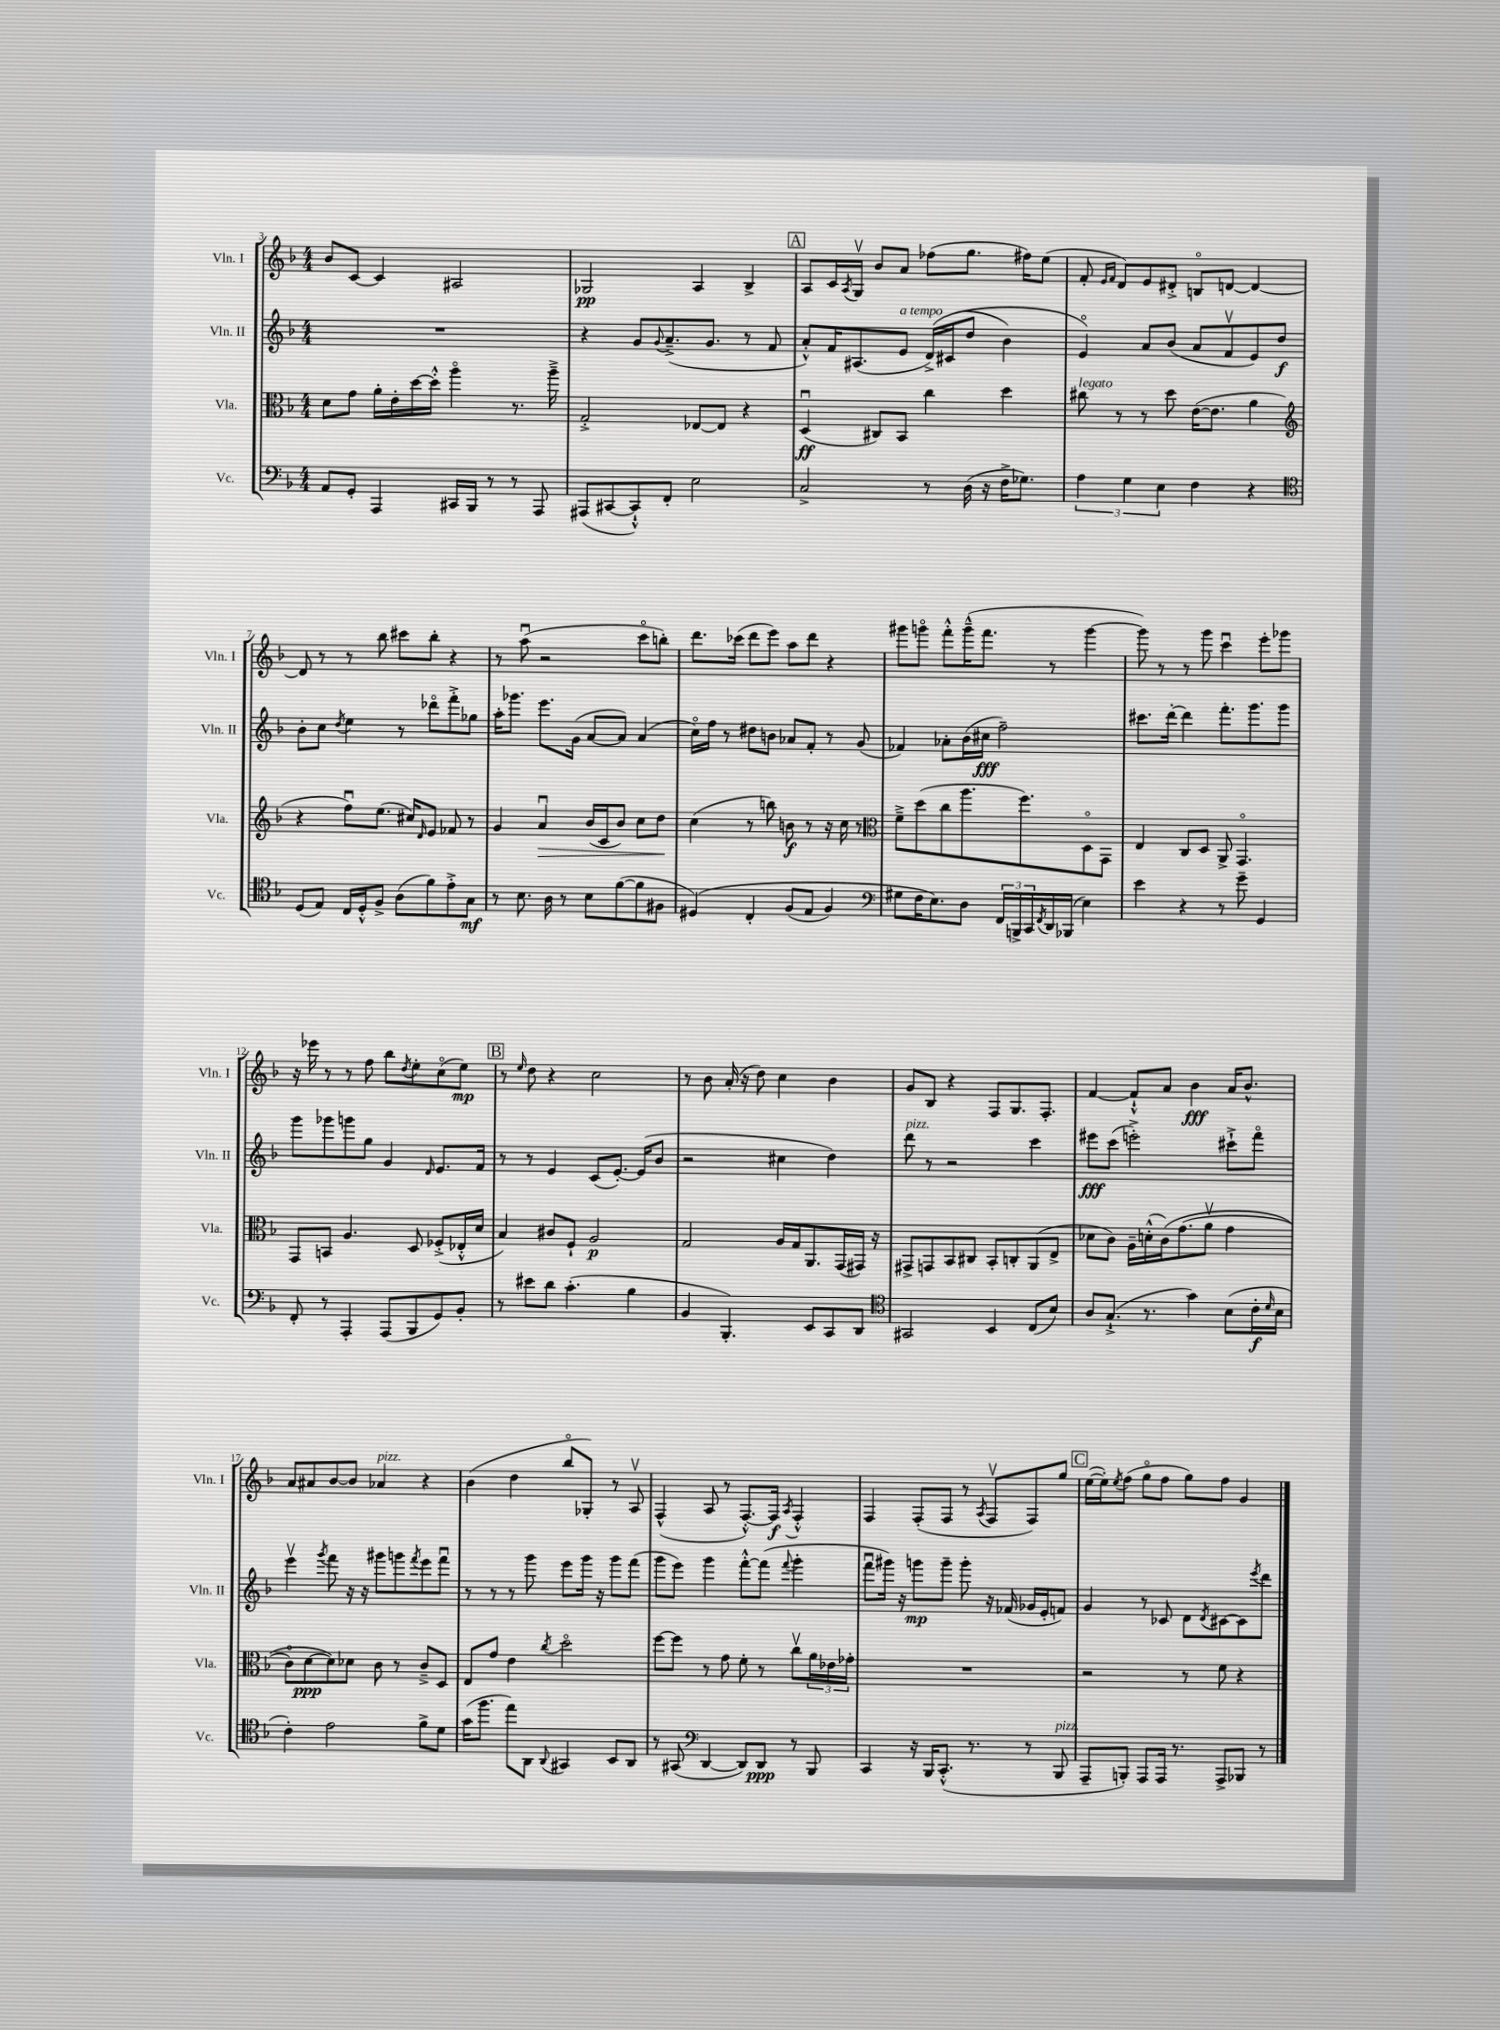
<<
\new StaffGroup <<
\new Staff = "s0" \with { instrumentName = "Vln. I" shortInstrumentName = "Vln. I" } {
    \clef treble \key f \major \numericTimeSignature \time 4/4
    bes'8 c'8~ c'4 ais2 |
    ges2\pp a4 bes4-> |
    \mark \markup { \box "A" } a8 c'16 \acciaccatura { a8 } g16\upbow bes'8 a'8 fes''8( g''8. fis''16) e''8( |
    f'8-. \grace { e'16 f'16 } d'8) e'8 dis'8-.-> b8\flageolet d'8~ d'4~ |
    d'8 r8 r8 bes''8 cis'''8 bes''8-. r4 |
    r8 a''8\downbow( r2 c'''8\flageolet b''8-.) |
    d'''8. ces'''16( d'''8 e'''8) a''8 d'''8 r4 |
    gis'''8 g'''8\flageolet f'''8-.-^ g'''16---^( f'''8. r8 g'''4~ |
    g'''8) r8 r8 g'''8 c'''4\downbow e'''8-. ges'''8 |
    r16 ees'''16 r8 r8 f''8 bes''8 \acciaccatura { d''8 } e''8-. c''8\flageolet( e''8\mp) |
    \mark \markup { \box "B" } r8 \grace { e''16 } d''8 r4 c''2 |
    r8 bes'8 a'16-.( r16 d''8) c''4 bes'4 |
    g'8 bes8 r4 f8 g8. f8.-. |
    f'4~ f'8-!-^ a'8 bes'4\fff a'16 bes'8.-^ |
    a'8 ais'8 bes'8~ bes'8 aes'4^\markup { \italic "pizz." } r4 |
    bes'4( d''4 bes''8\flageolet ges8-.) r8 a8\upbow |
    f4-^( a8 r8 f8.~-.-^) f16\f \acciaccatura { a8 } f4-.-^ |
    f4 f8-.( f8 r8 \acciaccatura { a8 } f8\upbow f8) g''8 |
    \mark \markup { \box "C" } e''16~( e''16-.) \acciaccatura { e''8 } f''8( g''8\flageolet f''8 g''8) f''8 g'4 \bar "|." |
}
\new Staff = "s1" \with { instrumentName = "Vln. II" shortInstrumentName = "Vln. II" } {
    \clef treble \key f \major \numericTimeSignature \time 4/4
    R1 |
    r4 g'8 \appoggiatura { g'8 } a'8.--->( g'8. r8 f'8 |
    \mark \markup { \box "A" } a'8-.-^) f'16 ais8.( e'8^\markup { \italic "a tempo" } d'16->)\( cis'16( d''8 bes'4) |
    e'4\flageolet\) a'8 bes'8( a'8 f'8\upbow e'8) d''8\f |
    bes'8-. c''8 \acciaccatura { d''8 } e''4 r8 des'''8\flageolet f'''8-.-> ges''8 |
    a''16-. ges'''8. e'''8. g'16( a'8~ a'8) a'4( |
    c''16\flageolet) f''16 r8 dis''8 b'8 aes'8 f'8-. r8 g'8( |
    fes'4) aes'8-. bes'16( cis''16\fff f''2--) |
    cis'''8. d'''16~-. d'''4 f'''8.-. g'''8. g'''8 |
    g'''8 ges'''8 g'''8 g''8 g'4 \grace { d'16 } e'8. f'16 |
    \mark \markup { \box "B" } r8 r8 e'4 c'8( e'8.~-.) e'16( bes'8 |
    r2 cis''4 d''4) |
    d'''8^\markup { \italic "pizz." } r8 r2 c'''4 |
    eis'''8\fff c'''8( e'''2-.->) cis'''8-!-> f'''8\flageolet |
    e'''4\upbow \acciaccatura { g'''8 } f'''8 r16 r16 gis'''8 g'''8 \acciaccatura { f'''8 } e'''8 f'''8\downbow |
    r8 r8 r8 g'''8 e'''8 g'''16 r16 g'''8 f'''8( |
    g'''8 e'''8) g'''4 f'''8~-.-^ f'''8( \appoggiatura { f'''8 } g'''4-. |
    f'''8\downbow gis'''16) r16 g'''8\mp g'''8-- g'''8-. r16 fes'16( ges'16 e'16-. f'8) |
    \mark \markup { \box "C" } g'4 r8 ces'8 d'8 \acciaccatura { d'8 } cis'8~ cis'8 \acciaccatura { e'''8 } d'''8 \bar "|." |
}
\new Staff = "s2" \with { instrumentName = "Vla." shortInstrumentName = "Vla." } {
    \clef alto \key f \major \numericTimeSignature \time 4/4
    d'8 g'8 a'16-. e'16-. d''16~ d''16-.-^ a''4\flageolet r8. a''16---> |
    g2-.-> ees8~ ees8 r4 |
    \mark \markup { \box "A" } d4\downbow\ff( cis8) bes,8 c''4 d''4 |
    cis''8^\markup { \italic "legato" } r8 r8 d''8 e'16~( e'8. a'4 |
    \clef treble r4 f''8\downbow) e''8.( cis''16) \grace { d'16 } e'8 fes'8 r8 |
    g'4 a'4\downbow\> bes'16( c'16 bes'8) c''8 d''8\! |
    c''4( r8 b''8) b'8\f r8 r16 c''16 r8 |
    \clef alto f'8---> d''8( c''8 a''8. f''8.) d8\flageolet g,8 |
    e4 c8 d8 a,8-> g,4.\flageolet |
    g,8 b,8 a4. d8 fes8-.->( ees16-.-^ d'16 |
    \mark \markup { \box "B" } bes4) cis'8 f8-! a2\p |
    g2 a16 g16 a,8. g,16( gis,16) r16 |
    gis,8-> g,8 bes,8 cis8 bes,8-. c8-. a,8( e8-> |
    des'8 c'8) a16-- d'16-.-^( c'16)\( g'8.( a'8\upbow g'4 |
    c'8\flageolet) d'8~\ppp d'8\) des'8 c'8 r8 c'8---> d8 |
    e8 g'8 e'4 \acciaccatura { c''8 } d''2\flageolet |
    f''8~ f''8 r8 g'8 f'8-. r8 c''8\upbow \tuplet 3/2 { a'16 ees'16 ges'16-. } |
    R1 |
    \mark \markup { \box "C" } r2 r8 f'8 r4 \bar "|." |
}
\new Staff = "s3" \with { instrumentName = "Vc." shortInstrumentName = "Vc." } {
    \clef bass \key f \major \numericTimeSignature \time 4/4
    a,8 g,8-. a,,4 cis,16 bes,,16 r8 r8 a,,8 |
    ais,,8( cis,8~ cis,8-!-^) f,8-. e2 |
    \mark \markup { \box "A" } c2-> r8 d16( r16 f16-> ges8.) |
    \tuplet 3/2 { a4 g4 e4 } f4 r4 |
    \clef tenor d8( e8) c16 d16-.-^ f8-> a8( f'8) e'8-.-> g8\mf |
    r8 bes8. a16 r8 bes8 f'8~( f'8 fis8 |
    dis4)\( c4-. f8( e8 f4) |
    \clef bass gis8 f16 e8.\) d8 \tuplet 3/2 { f,16 b,,16-> c,16 } \acciaccatura { f,8 } d,16 bes,,16( e4) |
    e'4 r4 r8 g'8-- g,4 |
    f,8-. r8 a,,4-. a,,8( bes,,8 g,8) bes,8-. |
    \mark \markup { \box "B" } r8 eis'8 d'8 c'4.-.( bes4 |
    bes,4 bes,,4.-.) e,8 c,8 d,8 |
    \clef tenor gis,2 bes,4 c8( bes8) |
    a8 g8.-!->( r8. g'4) bes8( c'16-.\f \grace { d'16 } bes16 |
    c'4-.) e'2 f'8-> d'8 |
    g'16( f''8. e''8) a,8 \appoggiatura { a,8 } gis,4 bes,8 a,8 |
    r8 gis,8( \clef bass d,4~ d,8) d,8\ppp r8 bes,,8 |
    c,4 r16 bes,,16 c,8.-.-^( r8. r8 bes,,8^\markup { \italic "pizz." } |
    \mark \markup { \box "C" } a,,8-- b,,8-.) a,,8 a,,16 r8. a,,8-> bes,,8 r8 \bar "|." |
}
>>
>>
\layout { \context { \Score currentBarNumber = #3 } }
